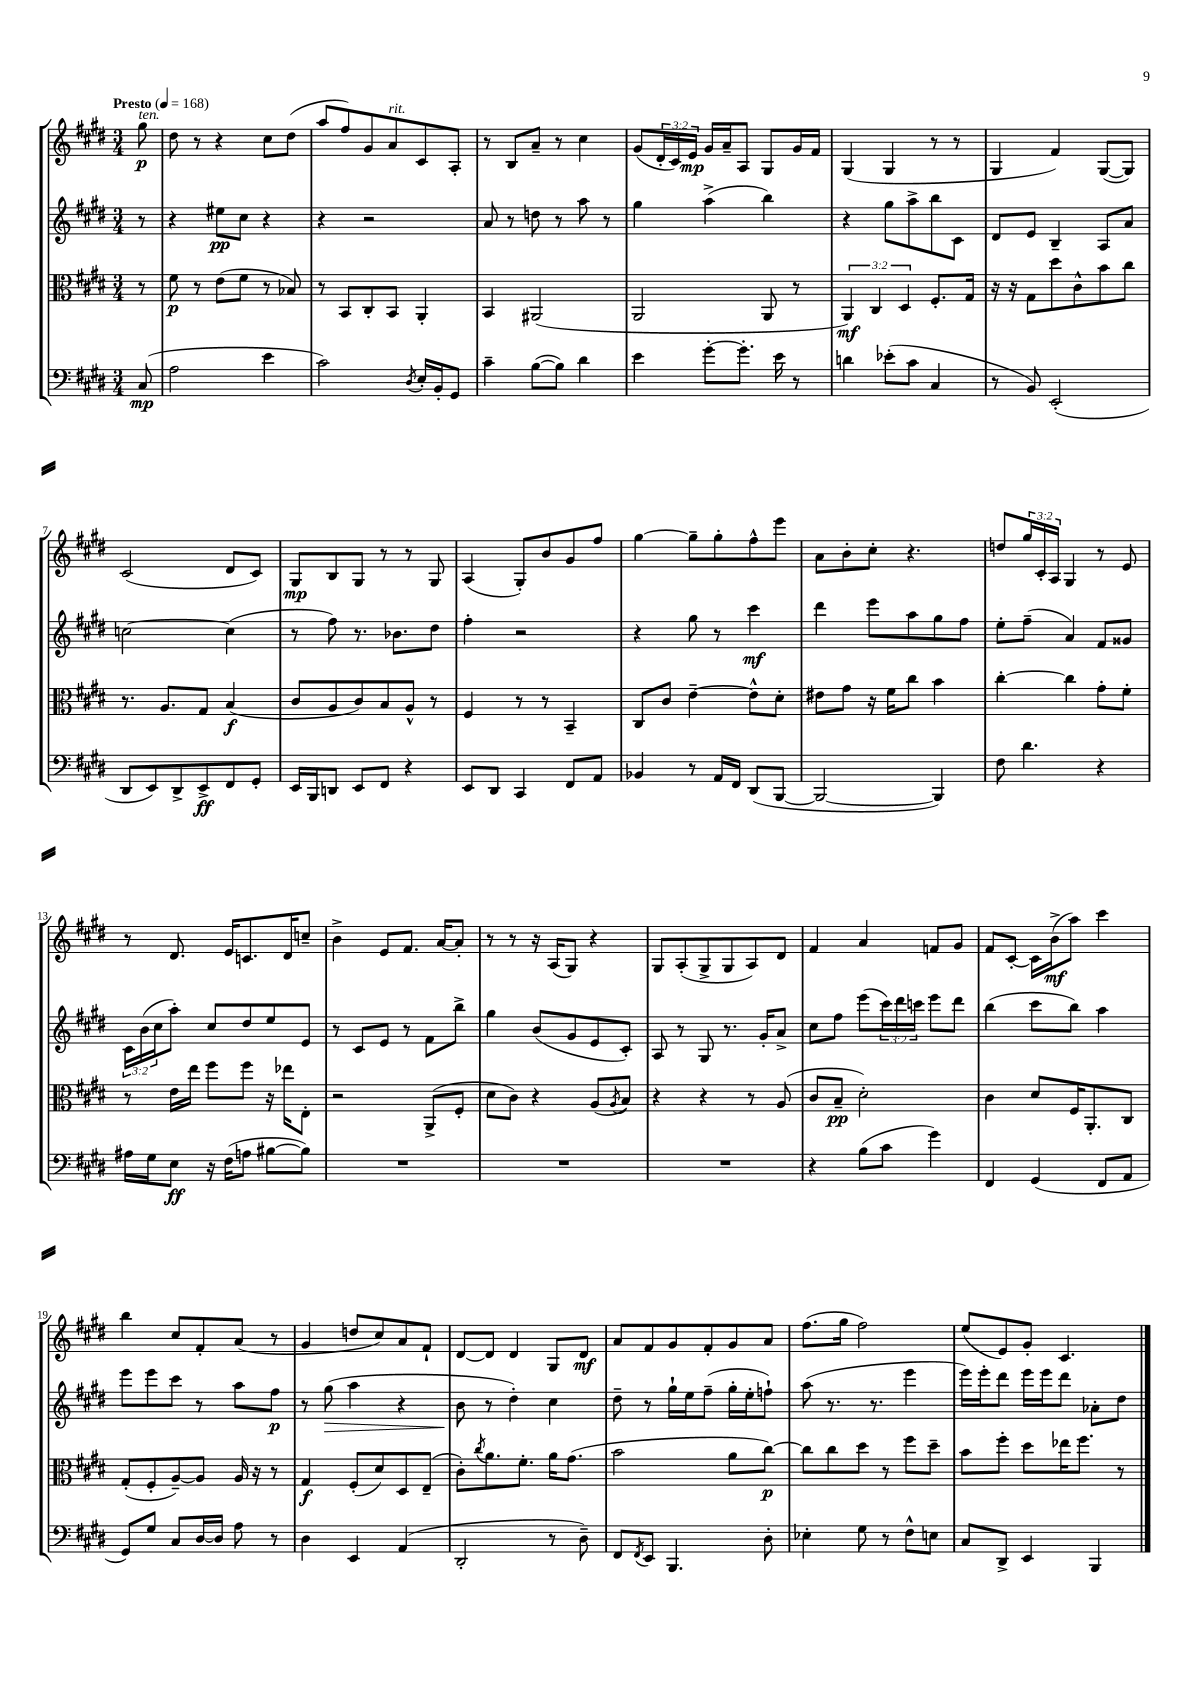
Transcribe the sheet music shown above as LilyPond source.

<<
\new StaffGroup <<
\new Staff = "s0" {
    \clef treble \key e \major \numericTimeSignature \time 3/4 \override Staff.TupletNumber.text = #tuplet-number::calc-fraction-text \partial 8 \tempo "Presto" 4 = 168
    gis''8\p^\markup { \italic "ten." } |
    dis''8 r8 r4 cis''8 dis''8( |
    a''8 fis''8) gis'8 a'8^\markup { \italic "rit." } cis'8 a8-. |
    r8 b8 a'8-- r8 cis''4 |
    gis'8( \tuplet 3/2 { dis'16-. cis'16) e'16\mp } gis'16 a'16-- a8 gis8 gis'16 fis'16 |
    gis4( gis4 r8 r8 |
    gis4 fis'4) gis8~( gis8) |
    cis'2( dis'8 cis'8) |
    gis8\mp b8 gis8 r8 r8 gis8 |
    a4( gis8-.) b'8 gis'8 fis''8 |
    gis''4~ gis''8-- gis''8-. fis''8-^ e'''8 |
    a'8 b'8-. cis''8-. r4. |
    d''8 \tuplet 3/2 { gis''16 cis'16-. a16 } gis4 r8 e'8 |
    r8 dis'8. e'16 c'8. dis'16 c''8-- |
    b'4-> e'8 fis'8. a'16~ a'8-. |
    r8 r8 r16 a16( gis8) r4 |
    gis8 a8-.( gis8-> gis8 a8) dis'8 |
    fis'4 a'4 f'8 gis'8 |
    fis'8 cis'8~-. cis'16 b'16->\mf( a''8) cis'''4 |
    b''4 cis''8 fis'8-. a'8( r8 |
    gis'4 d''8 cis''8) a'8 fis'8-! |
    dis'8~ dis'8 dis'4 gis8 dis'8\mf |
    a'8 fis'8 gis'8 fis'8-. gis'8 a'8 |
    fis''8.( gis''16 fis''2) |
    e''8( e'8) gis'8-. cis'4. \bar "|." |
}
\new Staff = "s1" {
    \clef treble \key e \major \numericTimeSignature \time 3/4 \override Staff.TupletNumber.text = #tuplet-number::calc-fraction-text \partial 8
    r8 |
    r4 eis''8\pp cis''8 r4 |
    r4 r2 |
    a'8 r8 d''8 r8 a''8 r8 |
    gis''4 a''4->( b''4) |
    r4 gis''8 a''8-> b''8 cis'8 |
    dis'8 e'8 b4-- a8 a'8 |
    c''2~ c''4( |
    r8 fis''8) r8. bes'8. dis''8 |
    fis''4-. r2 |
    r4 gis''8 r8 cis'''4\mf |
    dis'''4 e'''8 a''8 gis''8 fis''8 |
    e''8-. fis''8--( a'4) fis'8 gisis'8 |
    \tuplet 3/2 { cis'16 b'16( cis''16 } a''8-.) cis''8 dis''8 e''8 e'8 |
    r8 cis'8 e'8 r8 fis'8 b''8-> |
    gis''4 b'8( gis'8 e'8 cis'8-.) |
    a8 r8 gis8 r8. gis'16-. a'8-> |
    cis''8 fis''8 e'''8( \tuplet 3/2 { cis'''16) dis'''16 c'''16 } e'''8 dis'''8 |
    b''4( cis'''8 b''8) a''4 |
    e'''8 e'''8 cis'''8 r8 a''8 fis''8\p |
    r8 gis''8\>( a''4 r4 |
    b'8\! r8 dis''4-.) cis''4 |
    dis''8-- r8 gis''16-! e''16 fis''8--( gis''16-. e''16-. f''8-!) |
    a''8( r8. r8. e'''4 |
    e'''16) e'''16-. dis'''8 e'''16 e'''16 dis'''8 aes'8-. dis''8 \bar "|." |
}
\new Staff = "s2" {
    \clef alto \key e \major \numericTimeSignature \time 3/4 \override Staff.TupletNumber.text = #tuplet-number::calc-fraction-text \partial 8
    r8 |
    fis'8\p r8 e'8( fis'8 r8 bes8) |
    r8 b,8 cis8-. b,8 a,4-. |
    b,4 ais,2( |
    a,2 a,8 r8 |
    \tuplet 3/2 { a,4\mf) cis4 dis4 } fis8.-. gis16 |
    r16 r16 gis8 dis''8 cis'8-^ b'8 cis''8 |
    r8. a8. gis8 b4\f( |
    cis'8 a8 cis'8) b8 a8-^ r8 |
    fis4 r8 r8 b,4-- |
    cis8 cis'8 e'4~-- e'8-^ dis'8-. |
    eis'8 gis'8 r16 fis'16 cis''8 b'4 |
    cis''4~-. cis''4 gis'8-. fis'8-. |
    r8 e'16 e''16 fis''8 fis''8 r16 ees''16 e8-. |
    r2 a,8->( fis8-. |
    dis'8 cis'8) r4 a8( \acciaccatura { a8 } b8) |
    r4 r4 r8 a8( |
    cis'8 b8--\pp dis'2-.) |
    cis'4 dis'8 fis16 a,8.-. cis8 |
    gis8-.( fis8-. a8~--) a8 a16 r16 r8 |
    gis4\f fis8-.( dis'8) dis8 e8--( |
    cis'8-.) \acciaccatura { cis''8 } a'8. fis'8.-. a'16 gis'8.( |
    b'2 a'8 cis''8~\p) |
    cis''8 cis''8 dis''8 r8 fis''8 dis''8-- |
    b'8 fis''8-. dis''8 ees''16 fis''8. r8 \bar "|." |
}
\new Staff = "s3" {
    \clef bass \key e \major \numericTimeSignature \time 3/4 \partial 8
    cis8\mp( |
    a2 e'4 |
    cis'2) \acciaccatura { dis8 } e16-. b,16-. gis,8 |
    cis'4-- b8~( b8) dis'4 |
    e'4 gis'8~-. gis'8.-. e'16 r8 |
    d'4 ees'8-.( cis'8 cis4 |
    r8 b,8) e,2-.( |
    dis,8 e,8) dis,8-> e,8->\ff fis,8 gis,8-. |
    e,16 b,,16 d,8 e,8 fis,8 r4 |
    e,8 dis,8 cis,4 fis,8 a,8 |
    bes,4 r8 a,16 fis,16 dis,8( b,,8~ |
    b,,2~ b,,4) |
    fis8 dis'4. r4 |
    ais16 gis16 e8\ff r16 fis16( a8 bis8~ bis8) |
    R2. |
    R2. |
    R2. |
    r4 b8( cis'8 gis'4) |
    fis,4 gis,4( fis,8 a,8 |
    gis,8) gis8 cis8 dis16~ dis16 a8 r8 |
    dis4 e,4 a,4( |
    dis,2-. r8 dis8--) |
    fis,8 \acciaccatura { fis,8 } e,8 b,,4. dis8-. |
    ees4-. gis8 r8 fis8-^ e8 |
    cis8 dis,8-> e,4 b,,4 \bar "|." |
}
>>
>>
